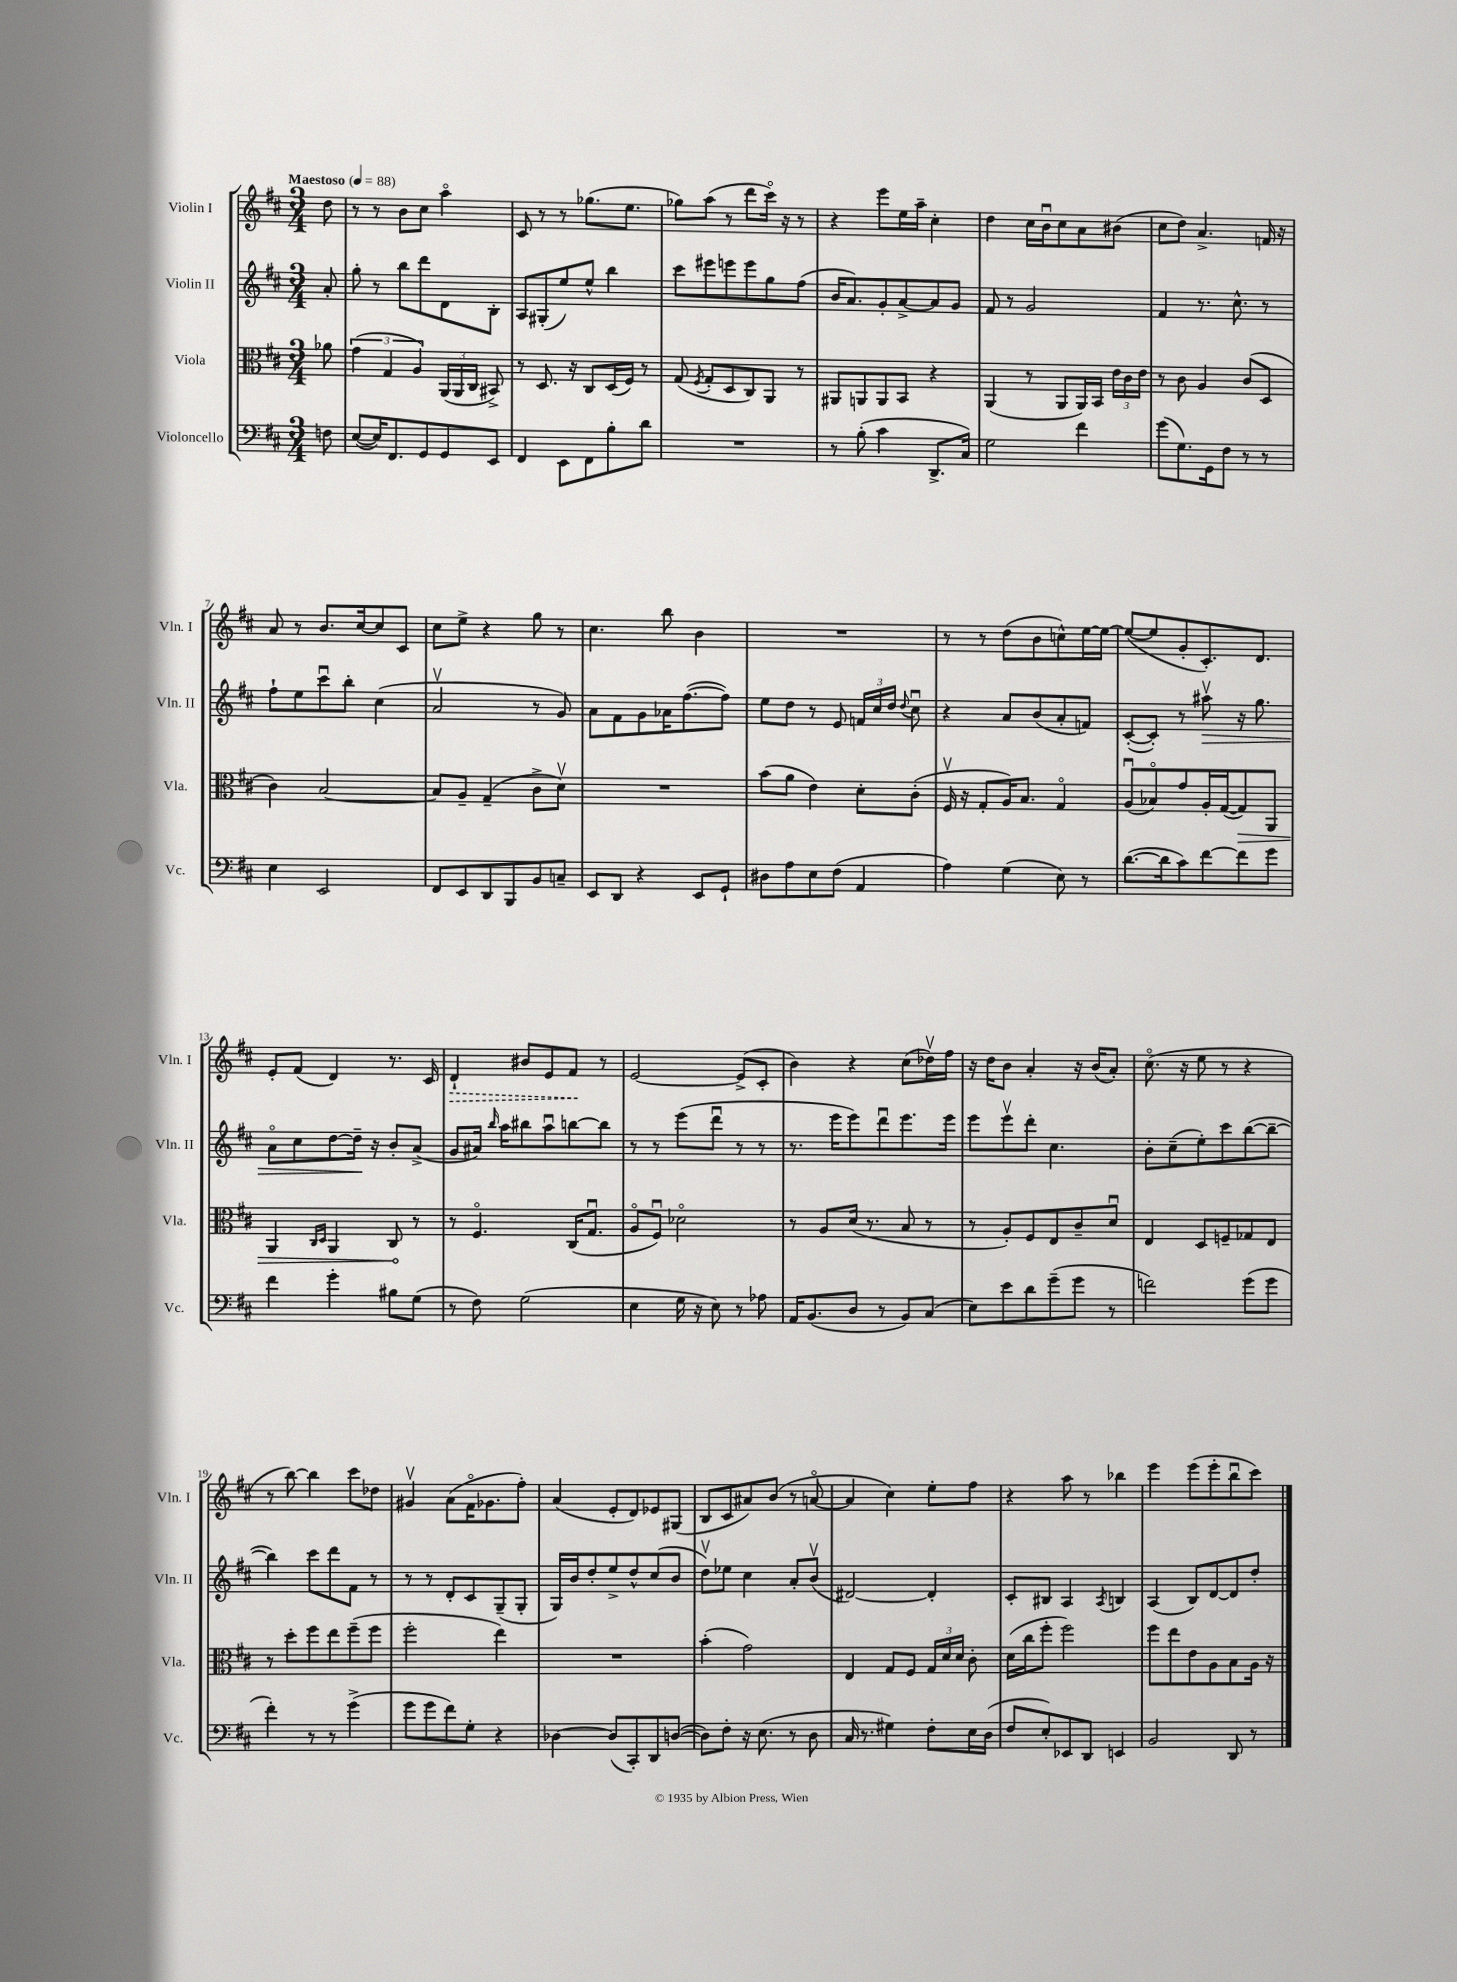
<<
\new StaffGroup <<
\new Staff = "s0" \with { instrumentName = "Violin I" shortInstrumentName = "Vln. I" } {
    \clef treble \key d \major \numericTimeSignature \time 3/4 \partial 8 \tempo "Maestoso" 4 = 88
    \autoBeamOff d''8 |
    r8 r8 b'8[ cis''8] a''4\flageolet |
    cis'8 r8 r8 ges''8.[( e''8.] |
    ges''8[) a''8]( r8 d'''8[ cis'''16]\flageolet) r16 r8 |
    r4 e'''8[ e''16 a''16]-- cis''4-. |
    d''4 cis''16[ b'16\downbow cis''8 a'8 bis'8]( |
    cis''8[ d''8]) a'4.-> f'16 r16 |
    a'8 r8 b'8.[ cis''16~ cis''8 cis'8] |
    cis''8[ e''8]-> r4 g''8 r8 |
    cis''4. b''8 b'4 |
    R2. |
    r8 r8 d''8[( b'8 c''8-^) e''16~ e''16]~ |
    e''8[~( e''8 g'8-. cis'8.-.) d'8.] |
    e'8[-. fis'8]( d'4) r8. cis'16 |
    \once \override Hairpin.style = #'dashed-line d'4-!\> bis'8[ e'8 fis'8]\! r8 |
    e'2~ e'8[->( cis'8]-. |
    b'4) r4 cis''8[( des''16\upbow) fis''16] |
    r16 d''16[ b'8] a'4-. r16 b'16[( a'8]-.) |
    cis''8.\flageolet( r16 e''8 r8 r4 |
    r8 b''8~) b''4 cis'''8[ des''8] |
    gis'4\upbow a'8[( fis'16\flageolet ges'8. fis''8]-.) |
    a'4( e'8[-. d'8) ees'8 gis8]( |
    b8[ cis'8 ais'8) b'8]( r8 a'8~\flageolet |
    a'4 cis''4) e''8[-. fis''8] |
    r4 a''8 r8 bes''4 |
    e'''4 e'''8[( e'''8-. b''8\downbow cis'''8]) \bar "|." |
}
\new Staff = "s1" \with { instrumentName = "Violin II" shortInstrumentName = "Vln. II" } {
    \clef treble \key d \major \numericTimeSignature \time 3/4 \partial 8
    \autoBeamOff a'8-. |
    g''8-. r8 b''8[ d'''8 d'8 b8]-. |
    a8[ gis8-.( e''8) e''8]-^ b''4 |
    cis'''8[ eis'''8 e'''8 e'''8 g''8 fis''8]( |
    b'16[ a'8.) g'8-. a'8~-> a'8 g'8] |
    fis'8 r8 g'2 |
    fis'4 r8. cis''8.-^ r8 |
    fis''8[-! e''8 cis'''8\downbow b''8]-. cis''4( |
    a'2\upbow r8 g'8) |
    a'8[ fis'8 g'8 aes'16 fis''8.~( fis''8]) |
    e''8[ d''8] r8 e'8 \tuplet 3/2 { f'16[ cis''16 d''16] } \appoggiatura { d''8 } cis''8\downbow |
    r4 a'8[ b'8( a'8-. f'8]) |
    cis'8[~-.( cis'8]-.) r8 ais''8\upbow\> r16 g''8. |
    a'8[\flageolet cis''8 d''8~ d''16]--\! r16 b'8[-. a'8]->( |
    g'8[ ais'16]) \grace { b''16 } a''16[ bis''8 a''8\downbow b''8~ b''8] |
    r8 r8 e'''8[( d'''8]\downbow r8 r8 |
    r8. e'''16[ e'''8) d'''8\downbow e'''8. e'''16] |
    e'''8[ e'''8\upbow d'''8]-. cis''4. |
    b'8[-. cis''8--( e''8-.) cis'''8 b''8~( b''8]~-- |
    b''4) cis'''8[ d'''8 fis'8] r8 |
    r8 r8 d'8[-. cis'8 g8--( g8]-. |
    g16[) b'16 d''8-. e''8-> d''8-^ cis''8( b'8] |
    d''8[\upbow) ees''8] cis''4 a'8[-. b'8]\upbow( |
    dis'2~) dis'4-. |
    cis'8[-. bis8] a4 \acciaccatura { a8 } b4 |
    a4( b8[) d'8~ d'8 d''8]-. \bar "|." |
}
\new Staff = "s2" \with { instrumentName = "Viola" shortInstrumentName = "Vla." } {
    \clef alto \key d \major \numericTimeSignature \time 3/4 \partial 8
    \autoBeamOff aes'8 |
    \tuplet 3/2 { g'4( g4 a4) } \tuplet 3/2 { a,16[( a,16 cis16] } bis,8->) |
    r8 d8. r16 cis8[ d16( fis16]) r8 |
    g8( \acciaccatura { fis8 } g8[-. d8 cis8) a,8] r8 |
    ais,8[ a,8 a,8 b,8] r4 |
    a,4( r8 a,8[ a,16) b,16] \tuplet 3/2 { e'16[ cis'16 e'16] } |
    r8 cis'8 a4 cis'8[( d8] |
    cis'4) b2~ |
    b8[ a8]-- g4--( cis'8[-> d'8]\upbow) |
    R2. |
    b'8[( a'8] e'4) d'8[-. cis'8]-.( |
    fis16\upbow r16 g8[-. a16) b8.] g4\flageolet |
    a8[\downbow( bes8\flageolet) g'8 a16-. g16~( \once \override Hairpin.circled-tip = ##t g8\>) a,8] |
    a,4 \grace { cis16[ d16] } a,4 cis8\! r8 |
    r8 fis4.\flageolet cis16[( g8.]\downbow |
    a8[\flageolet fis8]\downbow) des'2\flageolet |
    r8 a8[ d'16]( r8. b8 r8 |
    r8 a8[-.) fis8 e8 cis'8-- d'8]\downbow |
    e4 d8[ f8-- ges8 e8] |
    r8 d''8[-. fis''8 e''8 fis''8--( fis''8] |
    fis''2-. e''4) |
    R2. |
    b'4-.( g'2) |
    e4 g8[ fis8] \tuplet 3/2 { g16[ d'16 d'16] } cis'8-. |
    d'16[( cis''16 fis''8]-. fis''2) |
    fis''8[ e''8 e'8 a8 b8 a16] r16 \bar "|." |
}
\new Staff = "s3" \with { instrumentName = "Violoncello" shortInstrumentName = "Vc." } {
    \clef bass \key d \major \numericTimeSignature \time 3/4 \partial 8
    \autoBeamOff f8 |
    e8[~( e16) fis,8. g,8 g,8 e,8] |
    fis,4 e,8[ fis,8 b8-. d'8] |
    R2. |
    r8 b8-.( cis'4 d,8.[-> cis16]) |
    g2 fis'4 |
    g'8[( g8.) g,16 fis8] r8 r8 |
    e4 e,2 |
    fis,8[ e,8 d,8 b,,8 b,8 c8]-- |
    e,8[ d,8] r4 e,8[ g,8]-! |
    dis8[ a8 e8 fis8]( a,4 |
    a4) g4( e8) r8 |
    d'8.[~( d'16 cis'8) fis'8~ fis'8 g'8] |
    fis'4 g'4-. bis8[ g8]( |
    r8 fis8) g2( |
    e4 g16 r16 e8) r8 aes8 |
    a,16[ b,8.( d8] r8 b,8[) cis8]( |
    e8[) e'8 d'8 g'8--( g'8] r8 |
    f'2) g'8[( g'8] |
    fis'4-.) r8 r8 g'4->( |
    g'8[ g'8 fis'8) g8]-. r4 |
    des4~ des8[( cis,8-.) d,8 d8]~( |
    d8[) fis8]-. r16 e8.( r8 d8 |
    cis16 r8. gis4) fis8[-. e16 d16]( |
    fis8[ e8-.) ees,8 d,8] e,4 |
    b,2 d,8 r8 \bar "|." |
}
>>
>>
